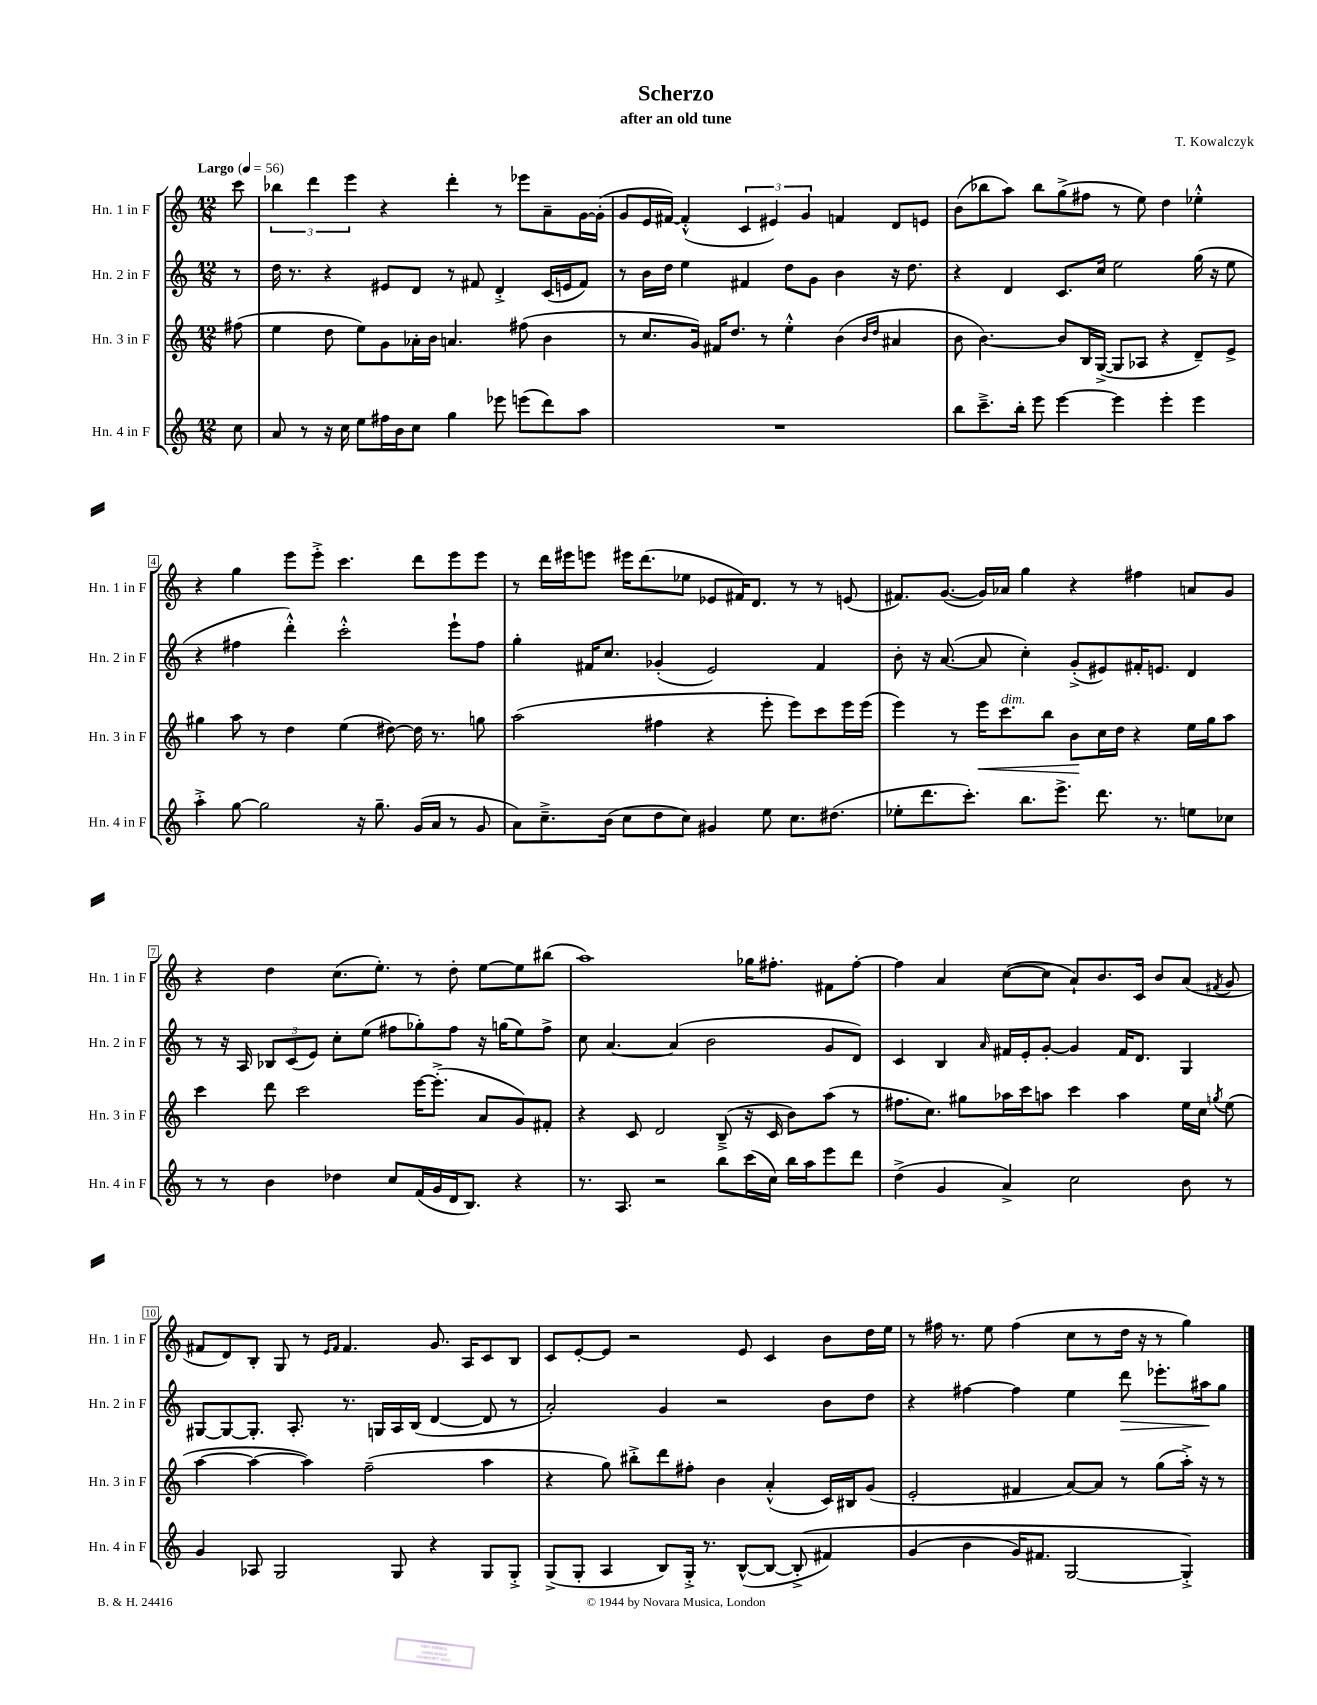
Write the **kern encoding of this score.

**kern	**kern	**kern	**kern
*staff4	*staff3	*staff2	*staff1
*clefG2	*clefG2	*clefG2	*clefG2
*k[]	*k[]	*k[]	*k[]
*M12/8	*M12/8	*M12/8	*M12/8
*MM56	*MM56	*MM56	*MM56
8cc	(8ff#	8r	8ccc
=	=	=	=
8a	4ee	16dd	6bb-
.	.	8.r	.
8r	.	.	.
.	.	.	6ddd
16r	8dd	4r	.
16cc	.	.	.
.	.	.	6eee
8ee	8ee)	.	.
16ff#	8g	8e#	4r
16b	.	.	.
8cc	16a-'	8d	.
.	16b	.	.
4gg	4.a	8r	4ddd'
.	.	8f#	.
8eee-	.	4d'^	8r
(8eee	(8ff#	.	8eee-
8ddd)	4b	(16c	8a~
.	.	16e	.
8aa	.	8f#)	[16g
.	.	.	(16g']
=	=	=	=
1.r	8r	8r	8g
.	8.cc	16b	16e
.	.	16dd	[16f#)
.	.	4ee	(4f#'^^]
.	16g)	.	.
.	16f#	.	.
.	8.dd	.	.
.	.	4f#	6c
.	8r	.	.
.	.	.	6e#)
.	4ee'^^	8dd	.
.	.	.	6g
.	.	8g	.
.	(4b	4b	4f
.	16qqb	.	.
.	16qqdd	.	.
.	4a#	16r	8d
.	.	8.dd	.
.	.	.	8e
=	=	=	=
8bb	8b	4r	(8b
8.ccc~^	[4.b)	.	8bb-
.	.	4d	8aa)
16bb'	.	.	.
8eee	.	.	8bb-
[4eee	8b]	8.c	(8gg^
.	16B	.	8ff#
.	([16G^	16cc	.
4eee]	8G]	2ee	8r
.	8A-	.	8ee)
4eee'	4r	.	4dd
4eee	8d~)	(16gg	4ee-'^^
.	.	16r	.
.	8e^	8ee	.
=	=	=	=
4aa'^	4gg#	4r	4r
[8gg	8aa	4ff#	4gg
2gg]	8r	.	.
.	4dd	4ddd'^^)	8eee
.	.	.	8eee'^
.	(4ee	2ccc'^^	4.ccc
16r	.	.	.
8.gg~	.	.	.
.	[8dd#)	.	.
(16g	16dd#]	.	8ddd
16a	8.r	.	.
8r	.	8eee`	8eee
8g	8gg	8ff#	8eee
=	=	=	=
8a)	(2aa	4gg'	8r
8.cc~^	.	.	16ddd
.	.	.	16eee#
.	.	16f#	8eee
(16b	.	8.cc	.
8cc	.	.	16eee#
.	.	.	(8.ddd
8dd	4ff#	(4g-'	.
8cc)	.	.	8ee-
4g#	4r	2e)	8e-
.	.	.	16f#)
.	.	.	8.d
8ee	8eee'	.	.
8.cc	8eee)	.	8r
.	8ccc	4f#	8r
(8.dd#	.	.	.
.	16eee	.	(8e
.	(16eee	.	.
=	=	=	=
8ee-'	4eee)	8b'	8.f#)
8.ddd	.	16r	.
.	.	([8.a	([8.g
.	8r	.	.
8.ccc')	.	.	.
.	16eee	8a]	16g])
.	8.ccc	.	16a-
8.bb	.	4cc')	4gg
.	8bb	.	.
8.eee^	.	.	.
.	8b	(8g'^	4r
8.ddd	16cc	8e#)	.
.	16dd	.	.
.	4r	16f#'	4ff#
8.r	.	8.e	.
8ee	16ee	4d	8a
.	16gg	.	.
8cc-	8aa	.	8g
=	=	=	=
8r	4ccc	8r	4r
8r	.	16r	.
.	.	16A	.
4b	8ddd	12B-	4dd
.	.	(12c	.
.	2ccc	.	.
.	.	12e)	.
4dd-	.	8cc'	(8.cc
.	.	(8ee	.
.	.	.	8.ee')
8cc	.	8ff#	.
(16f	[16eee	8gg-')	8r
16g	(8.eee'^]	.	.
16d	.	8ff#	8dd'
8.B)	.	.	.
.	8a	16r	[8ee
.	.	(16gg	.
4r	8g)	8ee)	8ee]
.	8f#'	8ff#^	(8bb#
=	=	=	=
8.r	4r	8cc	1aa)
.	.	[4.a	.
8.A	.	.	.
.	8c	.	.
2r	2d	.	.
.	.	(4a]	.
.	.	2b	.
8bb	(8B~^	.	.
(16ccc	16r	.	16gg-
16cc)	16c	.	8.ff#'
16bb	8b)	.	.
16aa	.	.	.
8eee	(8aa	8g	8f#
8ddd	8r	8d)	[8ff#'
=	=	=	=
(4dd^	8.ff#	4c	4ff#]
.	8.cc)	.	.
4g	.	4B	4a
.	8gg#	.	.
.	.	16qqa	.
4a^)	16aa-	16f#	([8cc
.	16ccc	16e'	.
.	8aa	[8g'	8cc]
2cc	4ccc	4g]	8a`)
.	.	.	8.b
.	4aa	16f#	.
.	.	8.d	16c
.	.	.	8b
8b	16ee	4G	(8a
.	16cc	.	.
.	8qgg	.	8qf#
8r	(8ee	.	8g
=	=	=	=
4g	[4aa	[8G#	8f#
.	.	8G#_	8d)
8A-	4aa_	8.G#']	8B'
2G	.	.	8G
.	.	8.A'	.
.	4aa])	.	8r
.	.	.	16qqe
.	.	.	16qqf#
.	.	8.r	4.f#
.	(2ff~	.	.
.	.	16G	.
8G	.	16A	.
.	.	(16B	.
4r	.	[4d	8.g
.	.	.	16A
8G	4aa	8d]	8c
8G'^	.	8r	8B
=	=	=	=
(8G^	4r	2a')	8c
8G'	.	.	[8e'
4A	8gg)	.	8e]
.	8bb#'^	.	2r
8B)	8ddd	4g	.
16G'^	8ff#'	.	.
8.r	.	.	.
.	4b	2r	.
([8B^^	.	.	8e
8B_	(4a'^^	.	4c
&(8B'^]	.	.	.
4f#)	16c)	8b	8b
.	16B#	.	.
.	(8g	8dd	16dd
.	.	.	16ee
=	=	=	=
(4g	2e'	4r	8r
.	.	.	16ff#
.	.	.	8.r
4b	.	[4ff#	.
.	.	.	8ee
16g)	4f#	4ff#]	(4ff#
8.f#	.	.	.
[2G	[8a)	4ee	8cc
.	8a]	.	8r
.	8r	8ddd	16dd
.	.	.	16r
.	(8gg	8.eee-'	8r
4G'^]&)	16aa'^)	.	4gg)
.	16r	16aa#	.
.	8r	8gg	.
==	==	==	==
*-	*-	*-	*-
